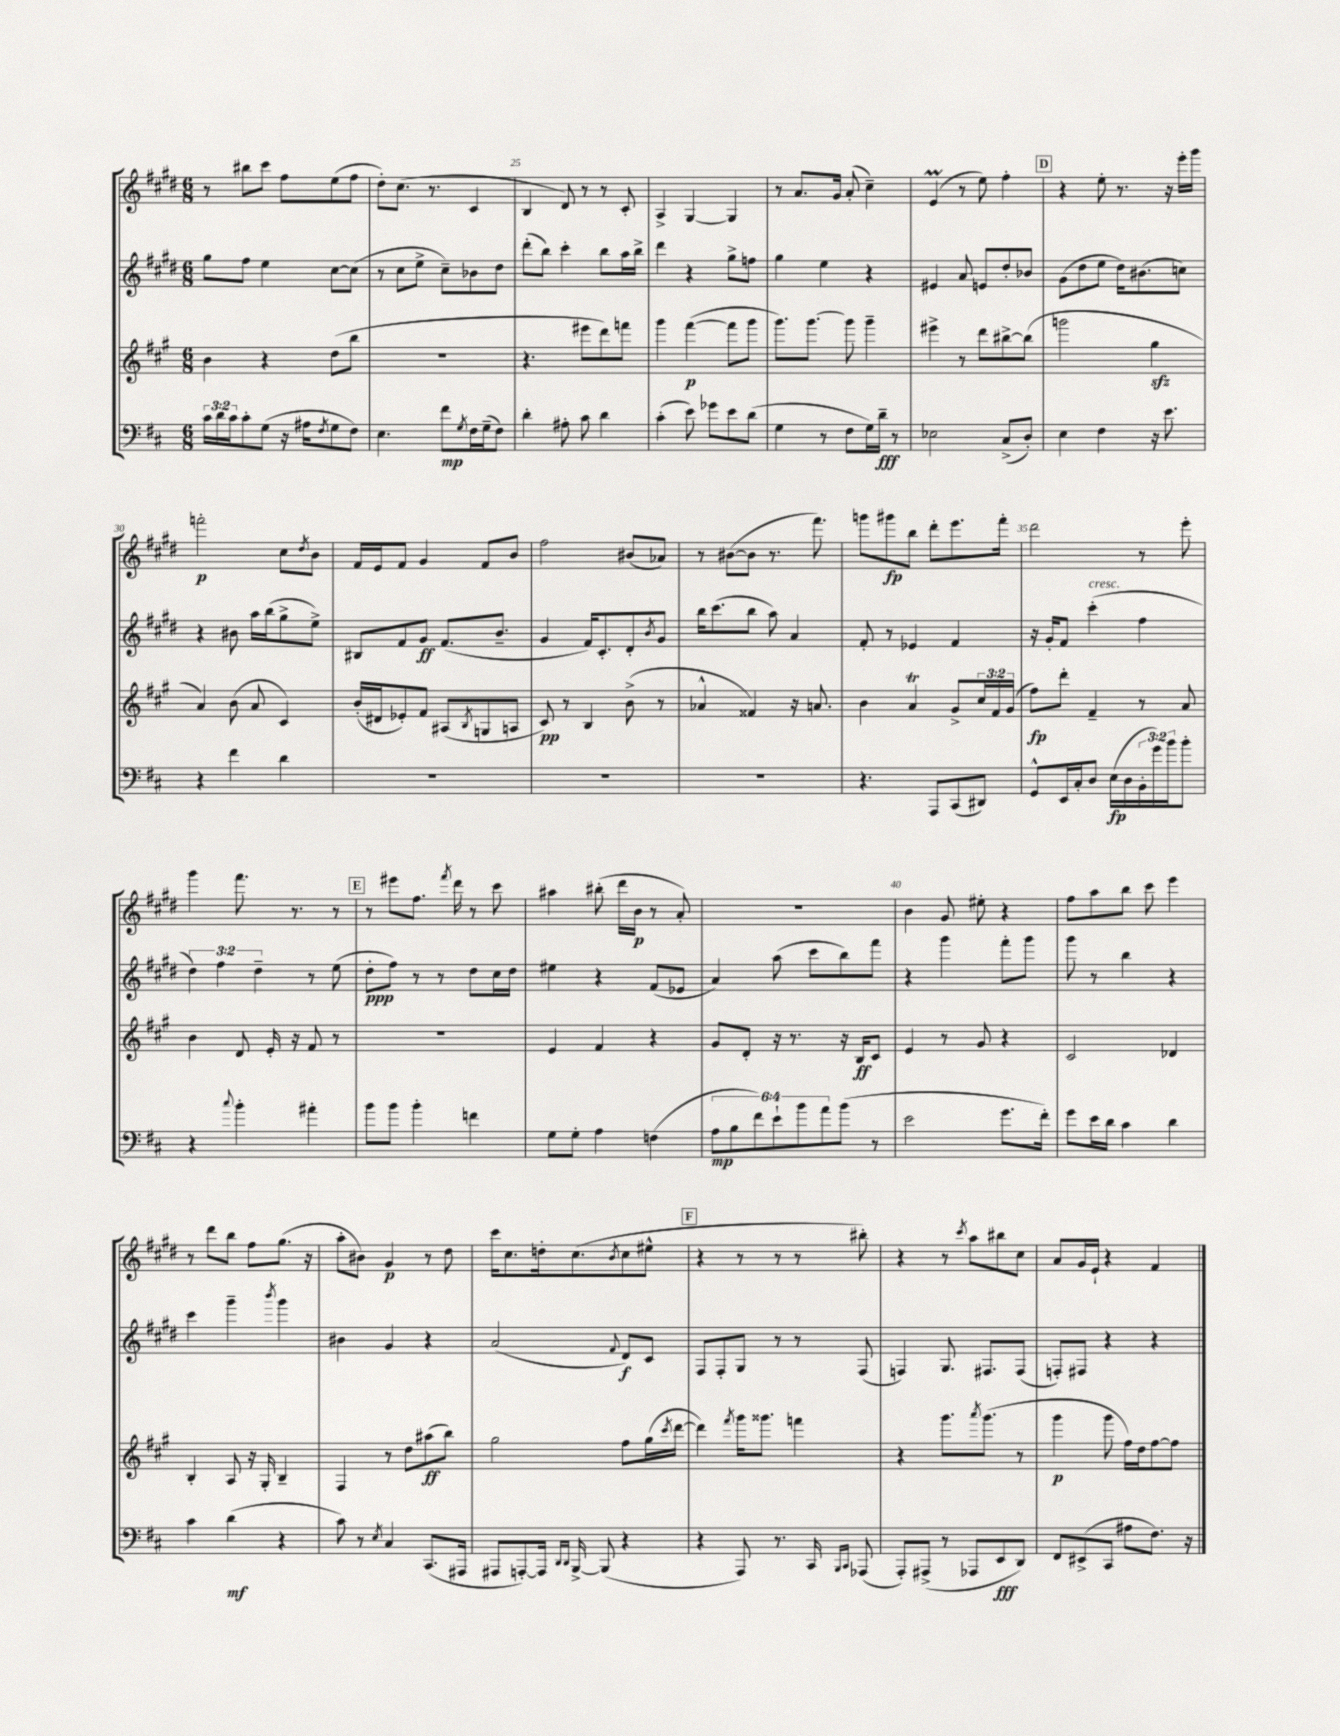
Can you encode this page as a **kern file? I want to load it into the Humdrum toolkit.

**kern	**kern	**kern	**kern
*staff4	*staff3	*staff2	*staff1
*clefF4	*clefG2	*clefG2	*clefG2
*k[f#c#]	*k[f#c#g#]	*k[f#c#g#d#]	*k[f#c#g#d#]
*M6/8	*M6/8	*M6/8	*M6/8
24c#	4b	8gg#	8r
24d	.	.	.
24c#	.	.	.
8c#'	.	8ff#	8bb#
(8G	4r	4ee	8ccc#
16r	.	.	8ff#
16A#	.	.	.
8qF#	.	.	.
8G	(8dd	[8cc#	(8ee
8F#)	8bb	(8cc#]	8ff#
=	=	=	=
4.E	2.r	8r	8dd#')
.	.	8cc#	(8.cc#
.	.	8ee^	.
.	.	.	8.r
8f#	.	8cc#~)	.
8qG	.	.	.
16F#	.	8b-	4c#
(16G~	.	.	.
8F#)	.	8dd#	.
=	=	=	=
4d'	4.r	(8ddd#'	4B
.	.	8bb)	.
8A#'	.	4ccc#'	8d#)
8c#	8eee#	.	8r
4d	8ddd)	8bb	8r
.	8fff	16aa	8c#'
.	.	16bb^	.
=	=	=	=
(4c#'	4ggg#	4ddd#	4A^
8e)	([4fff#	4r	[4G#
8g-	.	.	.
8e	8fff#]	8gg#^	4G#]
(8d	8ggg#	8ff	.
=	=	=	=
4G	8.ggg#)	4gg#	8r
.	.	.	8.a
.	[8.ggg#	.	.
8r	.	4ee	.
.	.	.	16g#
8F#	8ggg#]	.	(8a'
16G)	4ggg#~	4r	4cc#~)
16d~	.	.	.
8r	.	.	.
=	=	=	=
2E-	4eee#^	4e#	(4e
.	8r	8a	8r
.	8ddd	8e	8ee)
(8C#^	[8bb#^	8dd#'	4ff#'
8D')	(8bb#]	8b-	.
=	=	=	=
4E	2ggg	(8g#	4r
.	.	8dd#	.
4F#	.	8ee	8ee'
.	.	16dd#)	8.r
.	.	(8.b#	.
16r	4gg#	.	.
8.e	.	.	16r
.	.	8cc)	16eee'
.	.	.	16ggg#
=	=	=	=
4r	4a)	4r	2fff'
4f#	(8b	8b#	.
.	8a	16aa	.
.	.	(16bb	.
4d	4c#)	8gg#^	8cc#
.	.	.	8qdd#
.	.	8ee^)	8b
=	=	=	=
2.r	(16b'	8B#	16f#
.	16d#	.	16e
.	8e-')	8f#	8f#
.	8f#	8g#	4g#
.	(8A#	(8.f#	.
.	8qB	.	.
.	8G	.	8f#
.	.	8.b~	.
.	8A	.	8b
=	=	=	=
2.r	8c#)	4g#	2ff#
.	8r	.	.
.	4B	16f#)	.
.	.	8.c#'	.
.	(8b^	8d#'	(8b#
.	.	8qb	.
.	8r	8g#	8a-)
=	=	=	=
2.r	4a-^^	16bb	8r
.	.	(8.ccc#	.
.	.	.	([8b#
.	4f##)	8bb	8b#]
.	.	8aa)	8.r
.	16r	4a	.
.	8.a	.	8.fff#)
=	=	=	=
4.r	4b	8f#'	8ggg
.	.	8r	8ggg#
.	4a	4e-	8bb
8AAA	.	.	8ddd#'
(8CC#	8g#^	4f#	8.eee
8DD#)	24cc#	.	.
.	24f#	.	.
.	.	.	16fff#'
.	(24g#	.	.
=	=	=	=
8GG^^	8ff#)	16r	2ddd#
.	.	16g#'	.
16EE	8ddd'	8f#	.
16C#'	.	.	.
8D	4f#~	(4ccc#'	.
(16E	.	.	.
16D	.	.	.
24BB'	8r	4ff#	8r
24g)	.	.	.
24b	.	.	.
8b'	8a	.	8eee'
=	=	=	=
4r	4b	6dd#)	4ggg#
.	.	6ff#	.
8qqcc#	.	.	.
4b'	8d	.	8.fff#
.	.	6dd#~	.
.	16e'	.	.
.	16r	.	8.r
4a#'	8f#	8r	.
.	8r	(8ee	8r
=	=	=	=
8b	2.r	8dd#'	8r
8b	.	8ff#)	8eee#
4b'	.	8r	8.ff#
.	.	8r	.
.	.	.	8qfff#
.	.	.	16ddd#
4f	.	8dd#	8r
.	.	16cc#	8ccc#
.	.	16dd#	.
=	=	=	=
8G	4e	4ee#	4aa#
8G'	.	.	.
4A	4f#	4r	(8bb#'
.	.	.	16ddd#
.	.	.	16b
(4F	4r	(8f#	8r
.	.	8e-	8a')
=	=	=	=
12A	8g#	4a)	2.r
12B	.	.	.
.	8d'	.	.
12f#)	.	.	.
12e`	16r	(8aa	.
.	8.r	.	.
12b	.	.	.
.	.	8ccc#	.
12a	.	.	.
(8b	16r	8bb)	.
.	16B	.	.
8r	8c#	8fff#	.
=	=	=	=
2e	4e	4r	4b
.	8r	4ggg#	8g#
.	8g#	.	8ee#'
8.g	4r	8fff#'	4r
.	.	8ggg#	.
16f#')	.	.	.
=	=	=	=
8g	2c#	8ggg#	8ff#
16e	.	8r	8aa
16d	.	.	.
4c#	.	4bb	8bb
.	.	.	8ccc#
4d	4d-	4r	4eee
=	=	=	=
4c#	4B'	4ccc#	8r
.	.	.	8ddd#
(4d	8A	4ggg#~	8bb
.	16r	.	8ff#
.	16G#'	.	.
.	.	8qbbb	.
4r	4B~	4ggg#	(8.gg#
.	.	.	16r
=	=	=	=
8c#)	4F#	4b#	8aa'
8r	.	.	8b#)
8qE	.	.	.
4C#	8r	4g#	4g#
.	8dd	.	.
(8.CC#	(8aa#	4r	8r
.	8bb)	.	8dd#
16AAA#	.	.	.
=	=	=	=
8AAA#	2gg#	(2a	16ccc#
.	.	.	8.cc#
[8AAA')	.	.	.
16AAA]	.	.	16dd'
16qqDD	.	.	.
16qqDD	.	.	.
[16BBB^	.	.	(8.cc#
(8BBB]	.	.	.
.	.	8qqf#	8qb
4r	8ff#	8d#)	8cc#
.	(16gg#	8c#	8ee#^^
.	8qccc#	.	.
.	[16ddd	.	.
=	=	=	=
4r	4ddd])	8F#	4r
.	.	8F#'	.
.	8qfff#	.	.
8AAA)	16ggg#	8G#	8r
.	8.ggg##	.	.
8.r	.	8r	8r
.	4fff	8r	8r
16CC#	.	.	.
16qqBBB	.	.	.
16qqCC#	.	.	.
(8AAA-	.	(8F#	8bb#')
=	=	=	=
8AAA')	4r	4F)	4r
(8AAA#^	.	.	.
8r	8.ggg#	8.G#	8r
.	.	.	8qccc#
8AAA-	.	.	8aa
.	8qaaa	.	.
.	(8.ggg#	8.F#	.
8EE	.	.	8bb#
8DD)	8r	(8F#	8cc#
=	=	=	=
8FF#	4ggg#	8F')	8a
(8EE#^	.	8F#	16g#
.	.	.	16e`
8CC#	8ggg#	4r	4r
8A#	16ff#)	.	.
.	16dd	.	.
8.F#)	[8ff#	4r	4f#
.	8ff#]	.	.
16r	.	.	.
==	==	==	==
*-	*-	*-	*-
